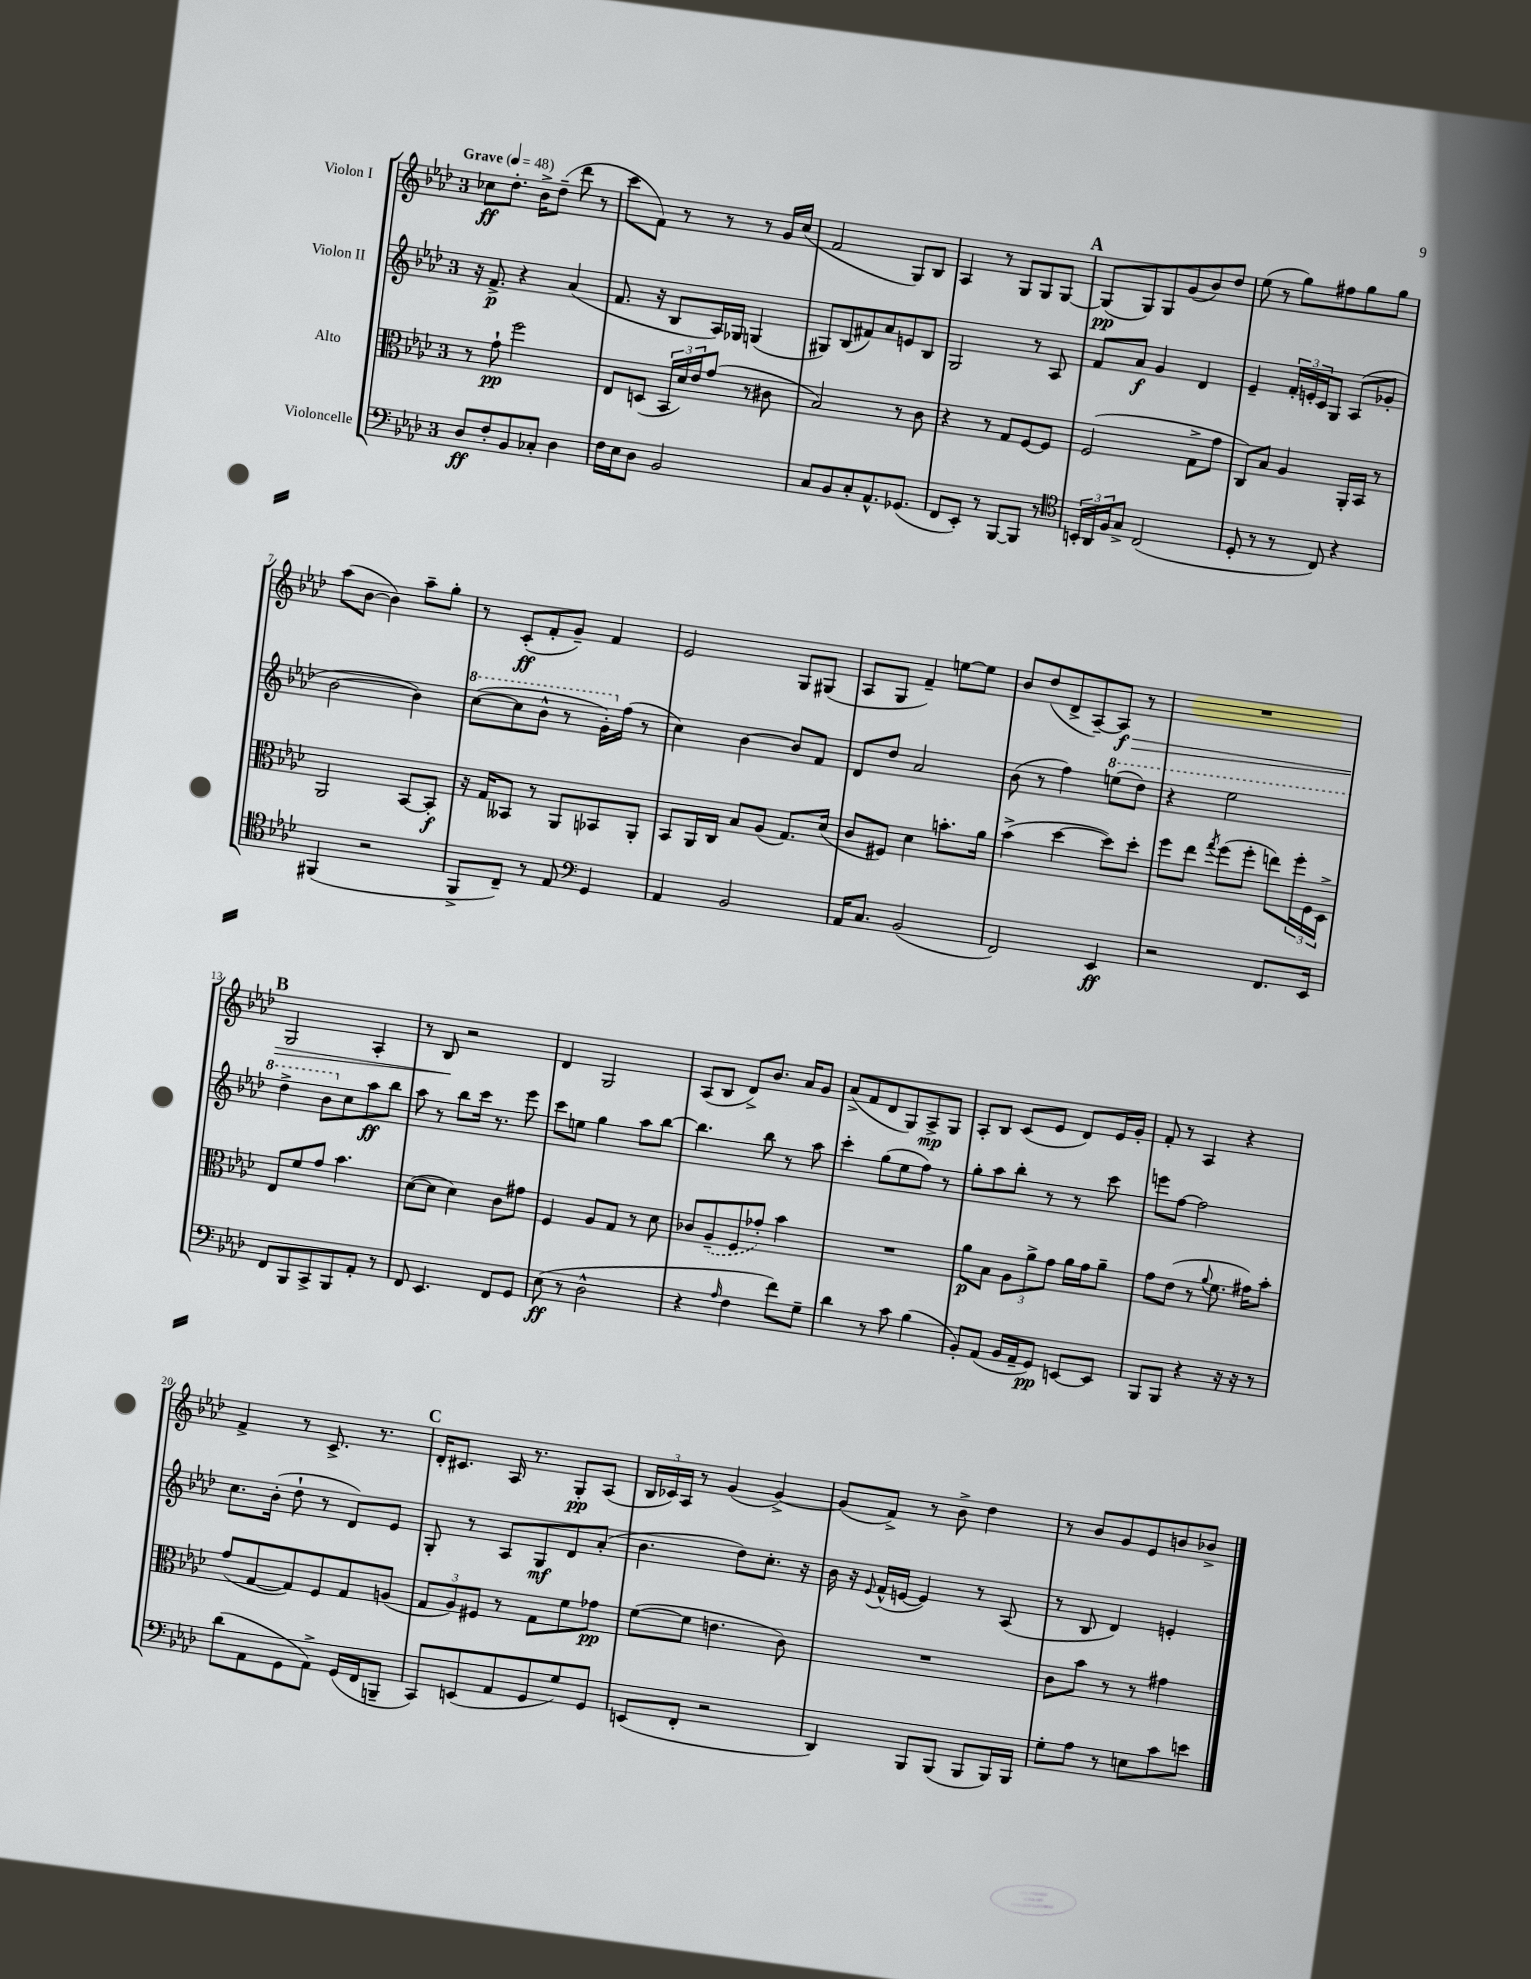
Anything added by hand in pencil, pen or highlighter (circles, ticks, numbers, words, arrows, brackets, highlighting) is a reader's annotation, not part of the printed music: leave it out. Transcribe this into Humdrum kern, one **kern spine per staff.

**kern	**kern	**kern	**kern
*staff4	*staff3	*staff2	*staff1
*clefF4	*clefC3	*clefG2	*clefG2
*k[b-e-a-d-]	*k[b-e-a-d-]	*k[b-e-a-d-]	*k[b-e-a-d-]
*M3/4	*M3/4	*M3/4	*M3/4
*MM48	*MM48	*MM48	*MM48
8D-	8r	16r	8cc-
.	.	8.f^	.
8F'	8g`	.	8.dd-'
8BB-	2ff	4r	.
.	.	.	16b-^
8C-'	.	.	(8dd-~
4D-	.	(4a-	8ddd-
.	.	.	8r
=	=	=	=
16F	8E-	8.f	8ccc
16E-	.	.	.
8D-	(8D	.	8f)
.	.	16r	.
2BB-	24BB-	8B-	8r
.	24d-)	.	.
.	24e-	.	.
.	(8g	16A-)	8r
.	.	16G-	.
.	8r	(4G	8r
.	8c#	.	16g
.	.	.	(16cc
=	=	=	=
8C	2B-)	8G#)	2f
8BB-	.	(8B-	.
8C'	.	8f#)	.
8.AA-^^	.	8a-	.
.	8r	8e	8G)
(8.GG-	.	.	.
.	8c	8B-	8B-
=	=	=	=
8FF	4r	2G	4A-
8EE-')	.	.	.
8r	8r	.	8r
[8BBB-	8G	.	8G
8BBB-]	[8F	8r	8G
8r	8F]	8A-	[8G
=	=	=	=
*clefC4	*	*	*
24BB'	(2F	8f	(8G]
24AA-	.	.	.
24F	.	.	.
8G^	.	8a-	8G)
(2C	.	4g	8G
.	.	.	(8g
.	8G^	4d-	8b-)
.	8g	.	8dd-
=	=	=	=
8D-'	8C)	4e-~	(8ee-
8r	8B-	.	8r
8r	4A-	24f'	8gg)
.	.	24e'	.
.	.	24c	.
8C)	.	8G	8ff#
4r	16AA-'	(8A-	8gg
.	16BB-	.	.
.	8r	8g-'	8gg
=	=	=	=
(4FF#	2AA-	[2b-	(8aa-
.	.	.	[8b-
2r	.	.	4b-])
.	[8BB-	4b-])	8aa-~
.	8BB-']	.	8gg'
=	=	=	=
8FF^	16r	([8ccc	8r
.	16G	.	.
8C~)	8BB--	8ccc]	(8c'
8r	8r	8bb-^^	8f'
8E-	8AA-	8r	8g~)
*clefF4	*	*	*
4GG	8BB-	16gg')	4f
.	.	(16ff	.
.	8AA-'	8r	.
=	=	=	=
4AA-	8BB-	4cc)	2e-
.	16AA-	.	.
.	16C	.	.
2BB-	8B-	[4b-	.
.	(8A-	.	.
.	8.G)	8b-]	8G
.	.	8f	(8G#
.	(16d-	.	.
=	=	=	=
16AA-	8c	8d-	8A-
8.C	.	.	.
.	8F#)	8dd-	8G
(2BB-	4d-	2a-	4f~)
.	8.b'	.	[8ee
.	.	.	8ee]
.	16a-	.	.
=	=	=	=
2FF)	(4b-^	(8b-	8b-
.	.	8r	(8dd-
.	[4dd-	4ff)	8d-^
.	.	.	[8A-~)
4EE-	8dd-])	(8eee	8A-]
.	8dd-'	8ddd-)	8r
=	=	=	=
2r	8ff	4r	2.r
.	8ee-	.	.
.	8qgg	.	.
.	(8ff	2eee-	.
.	8ff'	.	.
8.FF	8ee)	.	.
.	24ff'	.	.
.	24F	.	.
16EE-	.	.	.
.	24D-^	.	.
=	=	=	=
8FF	8E-	4ddd-^	2G
8BBB-	8f	.	.
8CC^	8g	8bb-	.
8BBB-	4.b-	8cc	.
8AA-'	.	8aa-	4A-'
8r	.	8bb-	.
=	=	=	=
8FF	([8d-	8aa-	8r
4.EE-	8d-]	8r	8B-
.	4d-)	8bb-	2r
.	.	16ccc	.
.	.	8.r	.
8FF	8c	.	.
8GG	8g#	8eee-	.
=	=	=	=
(8E-	4F	8ccc	4d-
8r	.	8ee	.
2D-^^	8A-	4gg	2G
.	8G	.	.
.	8r	8aa-	.
.	8d-	[8bb-	.
=	=	=	=
4r	8c-	4.bb-]	(8A-
.	(8A-~	.	8B-
16qqA-	.	.	.
4F	8F	.	8d-^)
.	8g-')	8bb-	8.b-
8f)	4b-	8r	.
.	.	.	16a-
8G~	.	8aa-	8g
=	=	=	=
4d-	2.r	4ccc'	(8a-^
.	.	.	8f
8r	.	(8gg	8d-
8c	.	8ee-	8G)
(4B-	.	8ff)	8A-^
.	.	8r	8G
=	=	=	=
8BB-')	8a-	8gg'	8A-'
(8AA-	8B-	8aa-	8B-
16BB-	12A-	8bb-'	(8c
16AA-~	.	.	.
.	12a-^	.	.
8GG)	.	8r	8e-
.	12g	.	.
[8EE	16a-	8r	8d-)
.	16g	.	.
8EE]	8a-~	8ccc	16e-
.	.	.	16g'
=	=	=	=
8BBB-	8g	8eee	8f'
8BBB-	(8e-	[8ff	8r
4r	8r	2ff]	4A-
.	8qqa-	.	.
.	8.f	.	.
16r	.	.	4r
16r	16g#)	.	.
8r	8b-'	.	.
=	=	=	=
(8d-	(8g	8.cc	4f^
8AA-	[8G	.	.
.	.	(16b-'	.
8GG	8G])	8dd-`	8r
8AA-^)	8F	8r	8.c^
(16GG	8G	8d-)	.
16FF	.	.	8.r
8BBB~	(8A	8e-	.
=	=	=	=
8CC)	12G	8G'	16d-'
.	.	.	8.c#
.	12A-)	.	.
(8EE	.	8r	.
.	12F#	.	.
8AA-	8r	8A-	16A-
.	.	.	8.r
8GG	8G	8G	.
8G)	8f	8d-	8G'
8GG	8g-	(8a-'	(8A-
=	=	=	=
(8EE	([8f	4.b-	24B-
.	.	.	24c-)
.	.	.	24A-
8FF'	8f]	.	8r
2r	4.e	.	(4g
.	.	8dd-)	.
.	.	8.cc'	[4g^)
.	8c)	.	.
.	.	16r	.
=	=	=	=
4DD-)	2.r	16b-	(8g]
.	.	16r	.
.	.	8qqe-	.
.	.	(16f^^	8f^)
.	.	[16e	.
8BBB-	.	4e])	8r
(8BBB-	.	.	8b-^
8BBB-	.	8r	4dd-
16BBB-)	.	(8A-	.
16BBB-	.	.	.
=	=	=	=
8G'	8c	8r	8r
8A-	8b-	8B-	8b-
8r	8r	4d-)	8g
8E	8r	.	8e-
8c	4g#	4e'	8b
8e	.	.	8b-^
==	==	==	==
*-	*-	*-	*-
